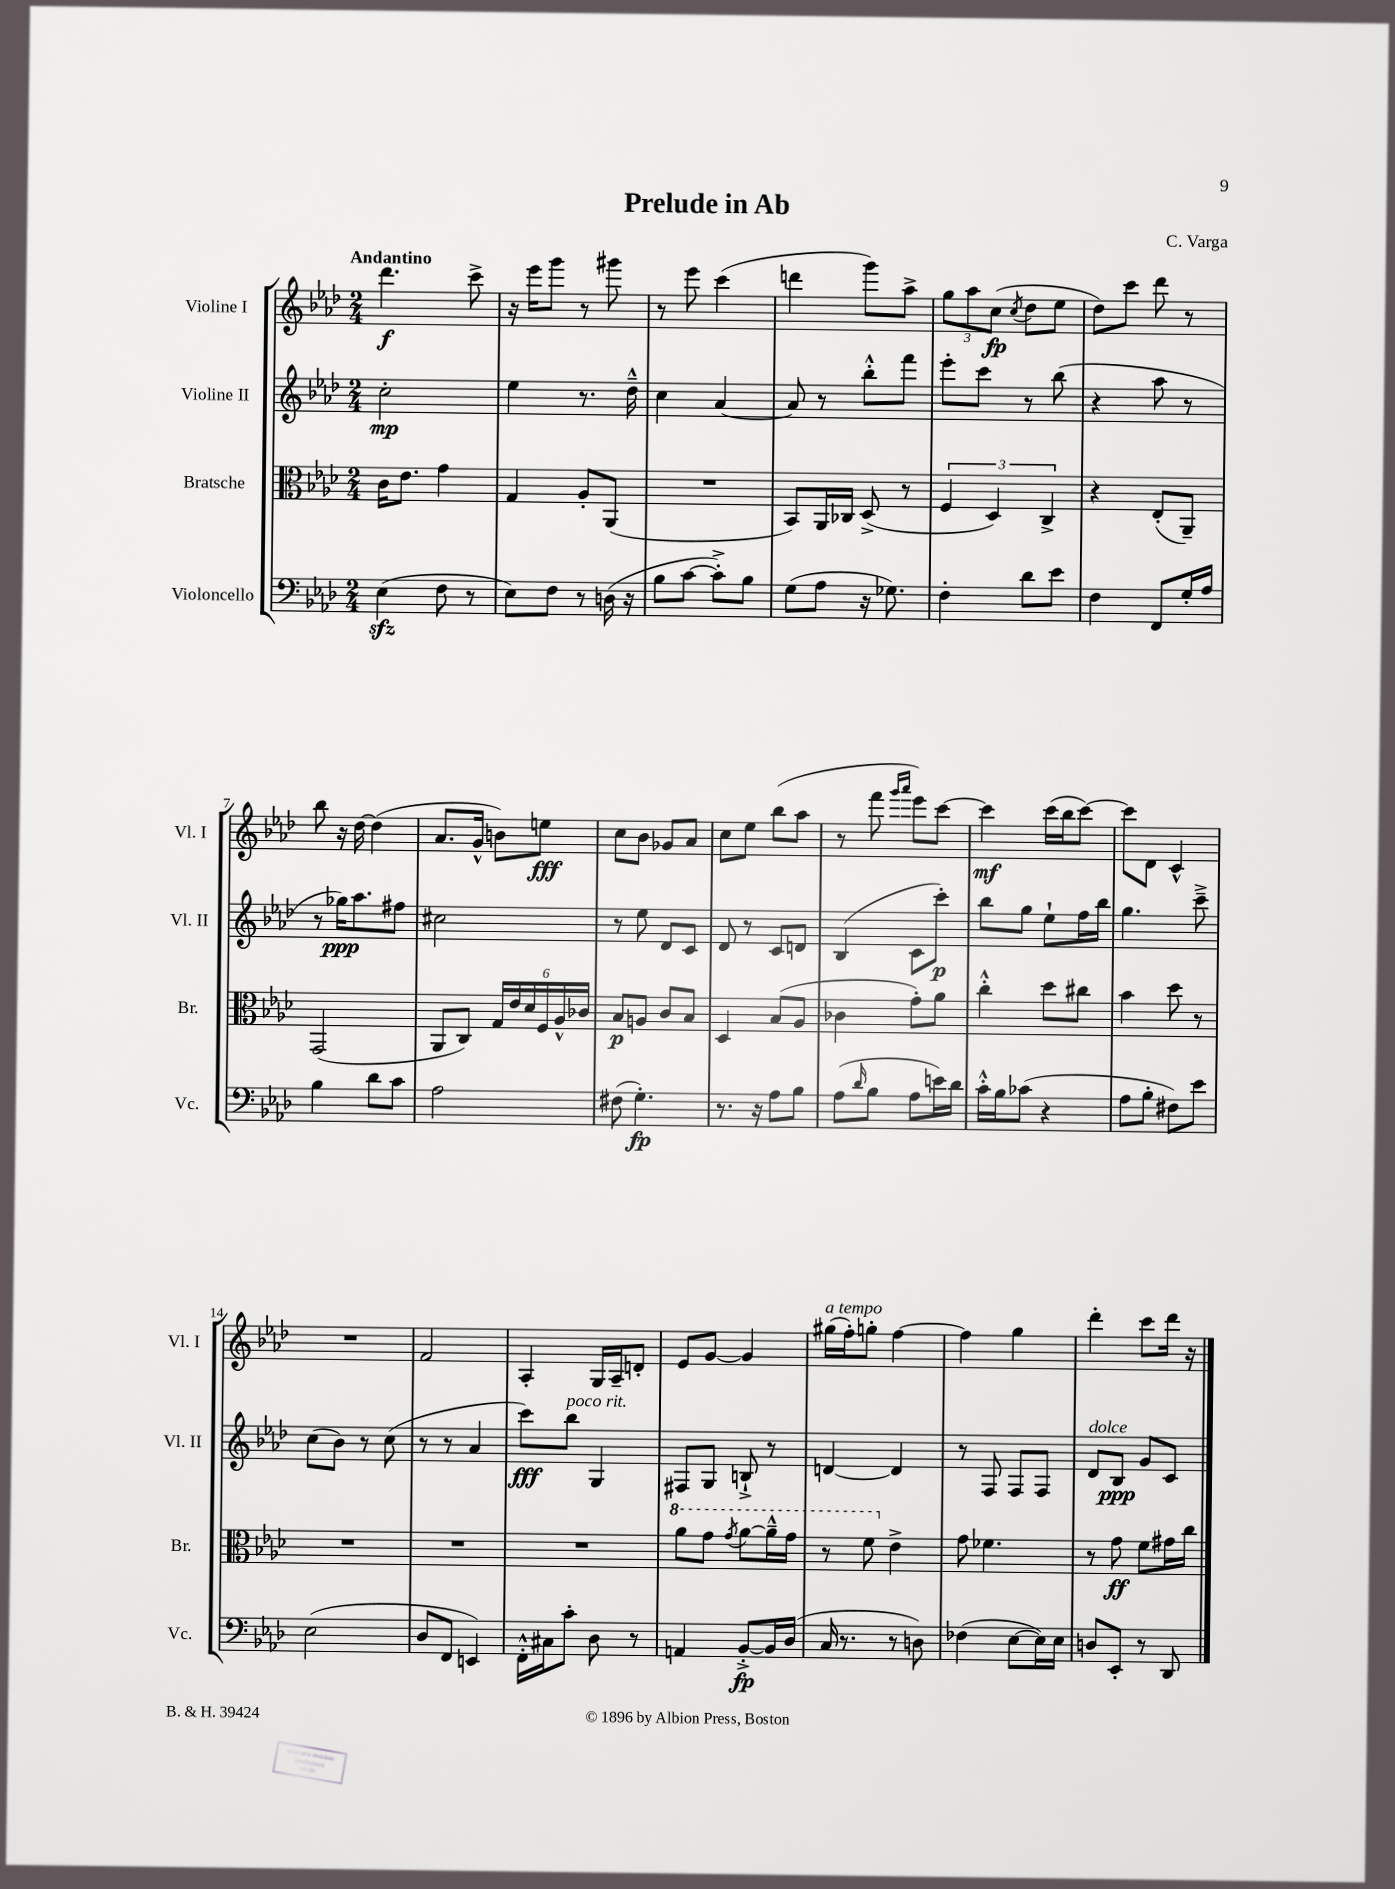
\header { title = "Prelude in Ab" composer = "C. Varga" }
<<
\new StaffGroup <<
\new Staff = "s0" \with { instrumentName = "Violine I" shortInstrumentName = "Vl. I" } {
    \clef treble \key aes \major \numericTimeSignature \time 2/4 \tempo "Andantino"
    des'''4.\f c'''8-> |
    r16 ees'''16 g'''8 r8 gis'''8 |
    r8 ees'''8 c'''4( |
    d'''4 g'''8) aes''8-> |
    \tuplet 3/2 { g''8 aes''8 c''8\fp( } \acciaccatura { c''8 } des''8 ees''8 |
    des''8) c'''8 des'''8 r8 |
    bes''8 r16 des''16~ des''4( |
    aes'8. g'16-^ b'8) e''8\fff |
    c''8 bes'8 ges'8 aes'8 |
    c''8 ees''8 bes''8( aes''8 |
    r8 f'''8 \grace { g'''16 aes'''16 } ees'''8) c'''8~ |
    c'''4\mf c'''16( bes''16 c'''8~) |
    c'''8 des'8 c'4-^ |
    R2 |
    f'2 |
    aes4-. g16 aes16-- d'8-. |
    ees'8 g'8~ g'4 |
    gis''16^\markup { \italic "a tempo" }( f''16-.) g''8-. f''4~ |
    f''4 g''4 |
    des'''4-. c'''8 des'''16 r16 \bar "|." |
}
\new Staff = "s1" \with { instrumentName = "Violine II" shortInstrumentName = "Vl. II" } {
    \clef treble \key aes \major \numericTimeSignature \time 2/4
    c''2-.\mp |
    ees''4 r8. des''16---^ |
    c''4 aes'4~ |
    aes'8 r8 bes''8-.-^ f'''8 |
    ees'''8-. c'''8 r8 bes''8( |
    r4 aes''8 r8 |
    r8 ges''16\ppp) aes''8. fis''8 |
    cis''2 |
    r8 ees''8 des'8 c'8 |
    des'8 r8 c'8 d'8 |
    bes4( c'8 c'''8-.\p) |
    bes''8 g''8 ees''8-! f''16 bes''16 |
    g''4. c'''8---> |
    c''8( bes'8) r8 c''8( |
    r8 r8 aes'4 |
    c'''8\fff) bes''8^\markup { \italic "poco rit." } g4 |
    fis8 g8 b8-!-> r8 |
    d'4~ d'4 |
    r8 f8 f8 f8 |
    des'8^\markup { \italic "dolce" } bes8\ppp g'8 c'8 \bar "|." |
}
\new Staff = "s2" \with { instrumentName = "Bratsche" shortInstrumentName = "Br." } {
    \clef alto \key aes \major \numericTimeSignature \time 2/4
    c'16 ees'8. g'4 |
    g4 aes8-. aes,8( |
    R2 |
    bes,8) aes,16 ces16 des8->( r8 |
    \tuplet 3/2 { f4 des4) c4-> } |
    r4 ees8-.( aes,8--) |
    g,2( |
    aes,8 c8) \tuplet 6/4 { g16 ees'16 des'16 f16 aes16-^ ces'16 } |
    bes8\p a8 c'8 bes8 |
    des4 bes8( aes8 |
    ces'4 g'8-.) aes'8 |
    c''4-.-^ des''8 cis''8 |
    bes'4 des''8 r8 |
    R2 |
    R2 |
    R2 |
    \ottava #1 aes''8 g''8 \acciaccatura { g''8 } aes''8~ aes''16---^ g''16 |
    r8 f''8 \ottava #0 ees'4-> |
    g'8 fes'4. |
    r8 g'8\ff f'8 gis'16 c''16 \bar "|." |
}
\new Staff = "s3" \with { instrumentName = "Violoncello" shortInstrumentName = "Vc." } {
    \clef bass \key aes \major \numericTimeSignature \time 2/4
    ees4\sfz( f8 r8 |
    ees8) f8 r8 d16( r16 |
    bes8 c'8~ c'8-.->) bes8 |
    g8( aes8 r16 ges8.) |
    f4-. des'8 ees'8 |
    f4 f,8 g16-. aes16 |
    bes4 des'8 c'8 |
    aes2 |
    fis8( g4.-.\fp) |
    r8. r16 aes8 bes8 |
    aes8( \grace { des'16 } bes8 aes8 e'16) des'16 |
    c'16-.-^ bes16 ces'8( r4 |
    aes8 bes8-. fis8) ees'8 |
    ees2( |
    des8 f,8 e,4) |
    f,16-.-^ cis16 c'8-. des8 r8 |
    a,4 bes,8~-.->\fp bes,16 des16( |
    c16 r8. r8 d8) |
    fes4( ees8~ ees16) ees16 |
    d8 ees,8-. r8 des,8 \bar "|." |
}
>>
>>
